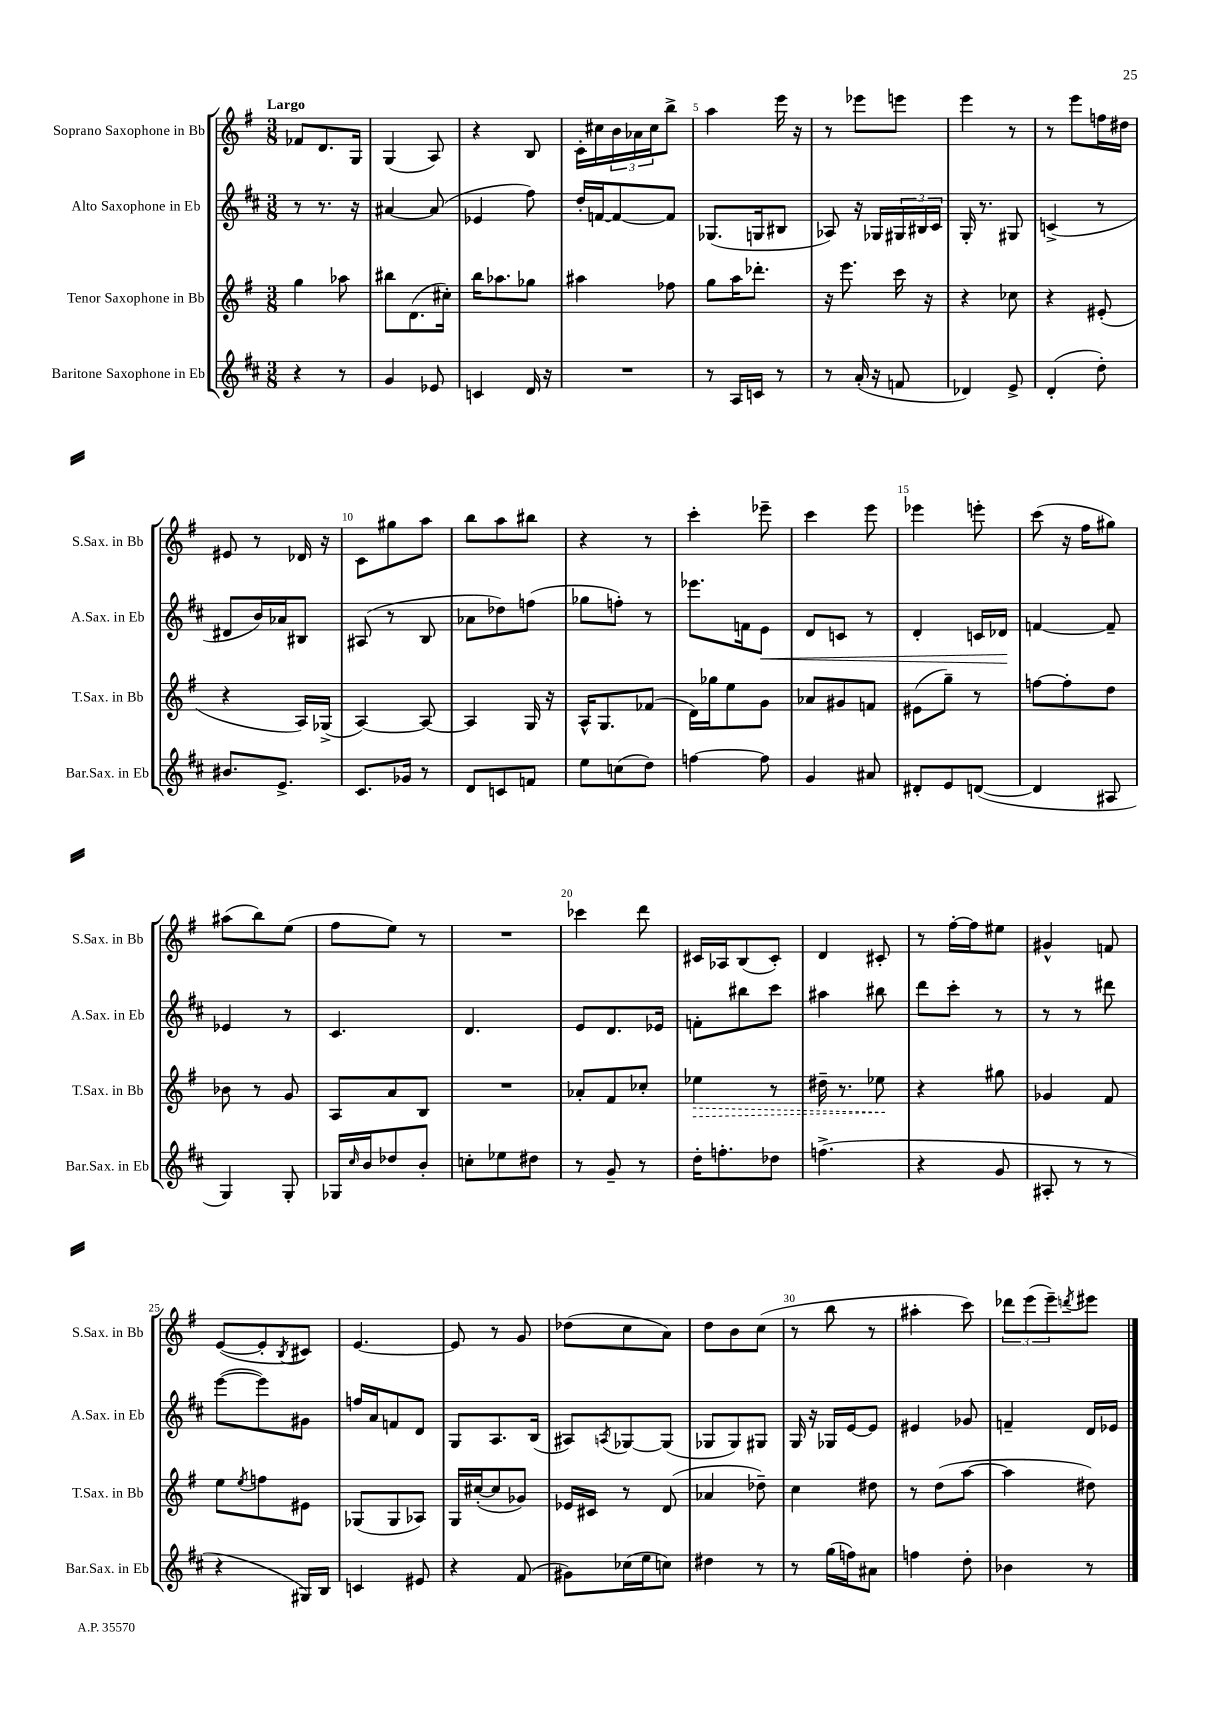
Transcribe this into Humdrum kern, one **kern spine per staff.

**kern	**kern	**kern	**kern
*staff4	*staff3	*staff2	*staff1
*clefG2	*clefG2	*clefG2	*clefG2
*k[f#c#]	*k[f#]	*k[f#c#]	*k[f#]
*M3/8	*M3/8	*M3/8	*M3/8
4r	4gg	8r	8f-
.	.	8.r	8.d
8r	8aa-	.	.
.	.	16r	16G
=	=	=	=
4g	8bb#	[4a#	(4G
.	(8.d	.	.
8e-	.	(8a#]	8A)
.	16cc#')	.	.
=	=	=	=
4c	16bb	4e-	4r
.	8.aa-	.	.
16d	8gg-	8ff#)	8B
16r	.	.	.
=	=	=	=
4.r	4aa#	16dd'	16c'
.	.	[16f	16cc#
.	.	8f_	24b
.	.	.	24a-
.	.	.	24cc#
.	8ff-	8f]	8bb^
=	=	=	=
8r	8gg	(8.G-	4aa
16A	16aa	.	.
16c	8.ddd-'	16G	.
8r	.	8B#	16eee
.	.	.	16r
=	=	=	=
8r	16r	8A-)	8r
.	8.eee	.	.
(16a'	.	16r	8eee-
16r	.	16G-	.
8f	16ccc	24G#	8eee
.	.	24B#	.
.	16r	.	.
.	.	24c#	.
=	=	=	=
4d-)	4r	16G'	4eee
.	.	8.r	.
8e^	8cc-	8G#	8r
=	=	=	=
(4d'	4r	(4c^	8r
.	.	.	8eee
8dd')	(8e#'	8r	16ff
.	.	.	16dd#
=	=	=	=
8.b#	4r	8d#	8e#
.	.	16b)	8r
8.e^	.	16a-	.
.	16A)	8B#	16d-
.	(16G-^	.	16r
=	=	=	=
8.c#	[4A)	(8A#	8c
.	.	8r	8gg#
16g-	.	.	.
8r	8A_	8B	8aa
=	=	=	=
8d	4A]	8a-	8bb
8c	.	8dd-)	8aa
8f	16G	(8ff	8bb#
.	16r	.	.
=	=	=	=
8ee	16A^^	8gg-	4r
.	8.G	.	.
(8cc	.	8ff')	.
8dd)	(8f-	8r	8r
=	=	=	=
[4ff	16d)	8.eee-	4ccc'
.	16gg-	.	.
.	8ee	.	.
.	.	16f	.
8ff]	8g	8e	8eee-~
=	=	=	=
4g	8a-	8d	4ccc
.	8g#	8c	.
8a#	8f	8r	8eee
=	=	=	=
8d#'	(8e#	4d'	4eee-
8e	8gg~)	.	.
([8d	8r	16c	8eee'
.	.	16d-	.
=	=	=	=
4d]	[8ff	[4f	(8ccc
.	8ff']	.	16r
.	.	.	16ff#
8A#	8dd	8f~]	8gg#)
=	=	=	=
4G)	8b-	4e-	(8aa#
.	8r	.	8bb)
8G'	8g	8r	(8ee
=	=	=	=
16G-	8A	4.c#	8ff#
16qqcc#	.	.	.
16b	.	.	.
8dd-	8a	.	8ee)
8b'	8B	.	8r
=	=	=	=
8cc'	4.r	4.d	4.r
8ee-	.	.	.
8dd#	.	.	.
=	=	=	=
8r	8a-'	8e	4ccc-
8g~	8f#	8.d	.
8r	8cc-'	.	8ddd
.	.	16e-	.
=	=	=	=
16dd'	4ee-	8f'	16c#
8.ff'	.	.	16A-
.	.	8bb#	(8B
8dd-	8r	8ccc#	8c#')
=	=	=	=
(4.ff^	16dd#~	4aa#	4d
.	8.r	.	.
.	8ee-	8bb#	8c#'
=	=	=	=
4r	4r	8ddd	8r
.	.	8ccc#'	[16ff#'
.	.	.	16ff#]
8g	8gg#	8r	8ee#
=	=	=	=
8A#'	4g-	8r	4g#^^
8r	.	8r	.
8r	8f#	8ddd#	8f
=	=	=	=
4r	8ee	([8eee	([8e
.	8qee	.	.
.	8ff	8eee])	8e']
.	.	.	8qB
16G#)	8e#	8g#	8c#)
16B	.	.	.
=	=	=	=
4c	(8G-	16ff	[4.e
.	.	16a	.
.	8G-	8f	.
8e#	8A-)	8d	.
=	=	=	=
4r	16G	8G	8e]
.	([16cc#'	.	.
.	8cc#]	8.A	8r
(8f#	8g-)	.	8g
.	.	(16B	.
=	=	=	=
8g#)	16e-	8A#)	(8dd-
.	16c#	.	.
.	.	8qA	.
(16cc-	8r	[8G-	8cc
16ee	.	.	.
8cc)	(8d	(8G-]	8a)
=	=	=	=
4dd#	4a-	8G-	8dd
.	.	8G-)	8b
8r	8dd-~)	8G#	(8cc
=	=	=	=
8r	4cc	16G	8r
.	.	16r	.
(16gg	.	16G-	8bb
16ff)	.	[16e	.
8a#	8dd#	8e]	8r
=	=	=	=
4ff	8r	4e#	4aa#'
.	(8dd	.	.
8dd'	[8aa	8g-	8ccc)
=	=	=	=
4b-	4aa]	4f~	12ddd-
.	.	.	(12eee
.	.	.	12eee~)
.	.	.	8qddd
8r	8dd#)	16d	8eee#
.	.	16e-	.
==	==	==	==
*-	*-	*-	*-
